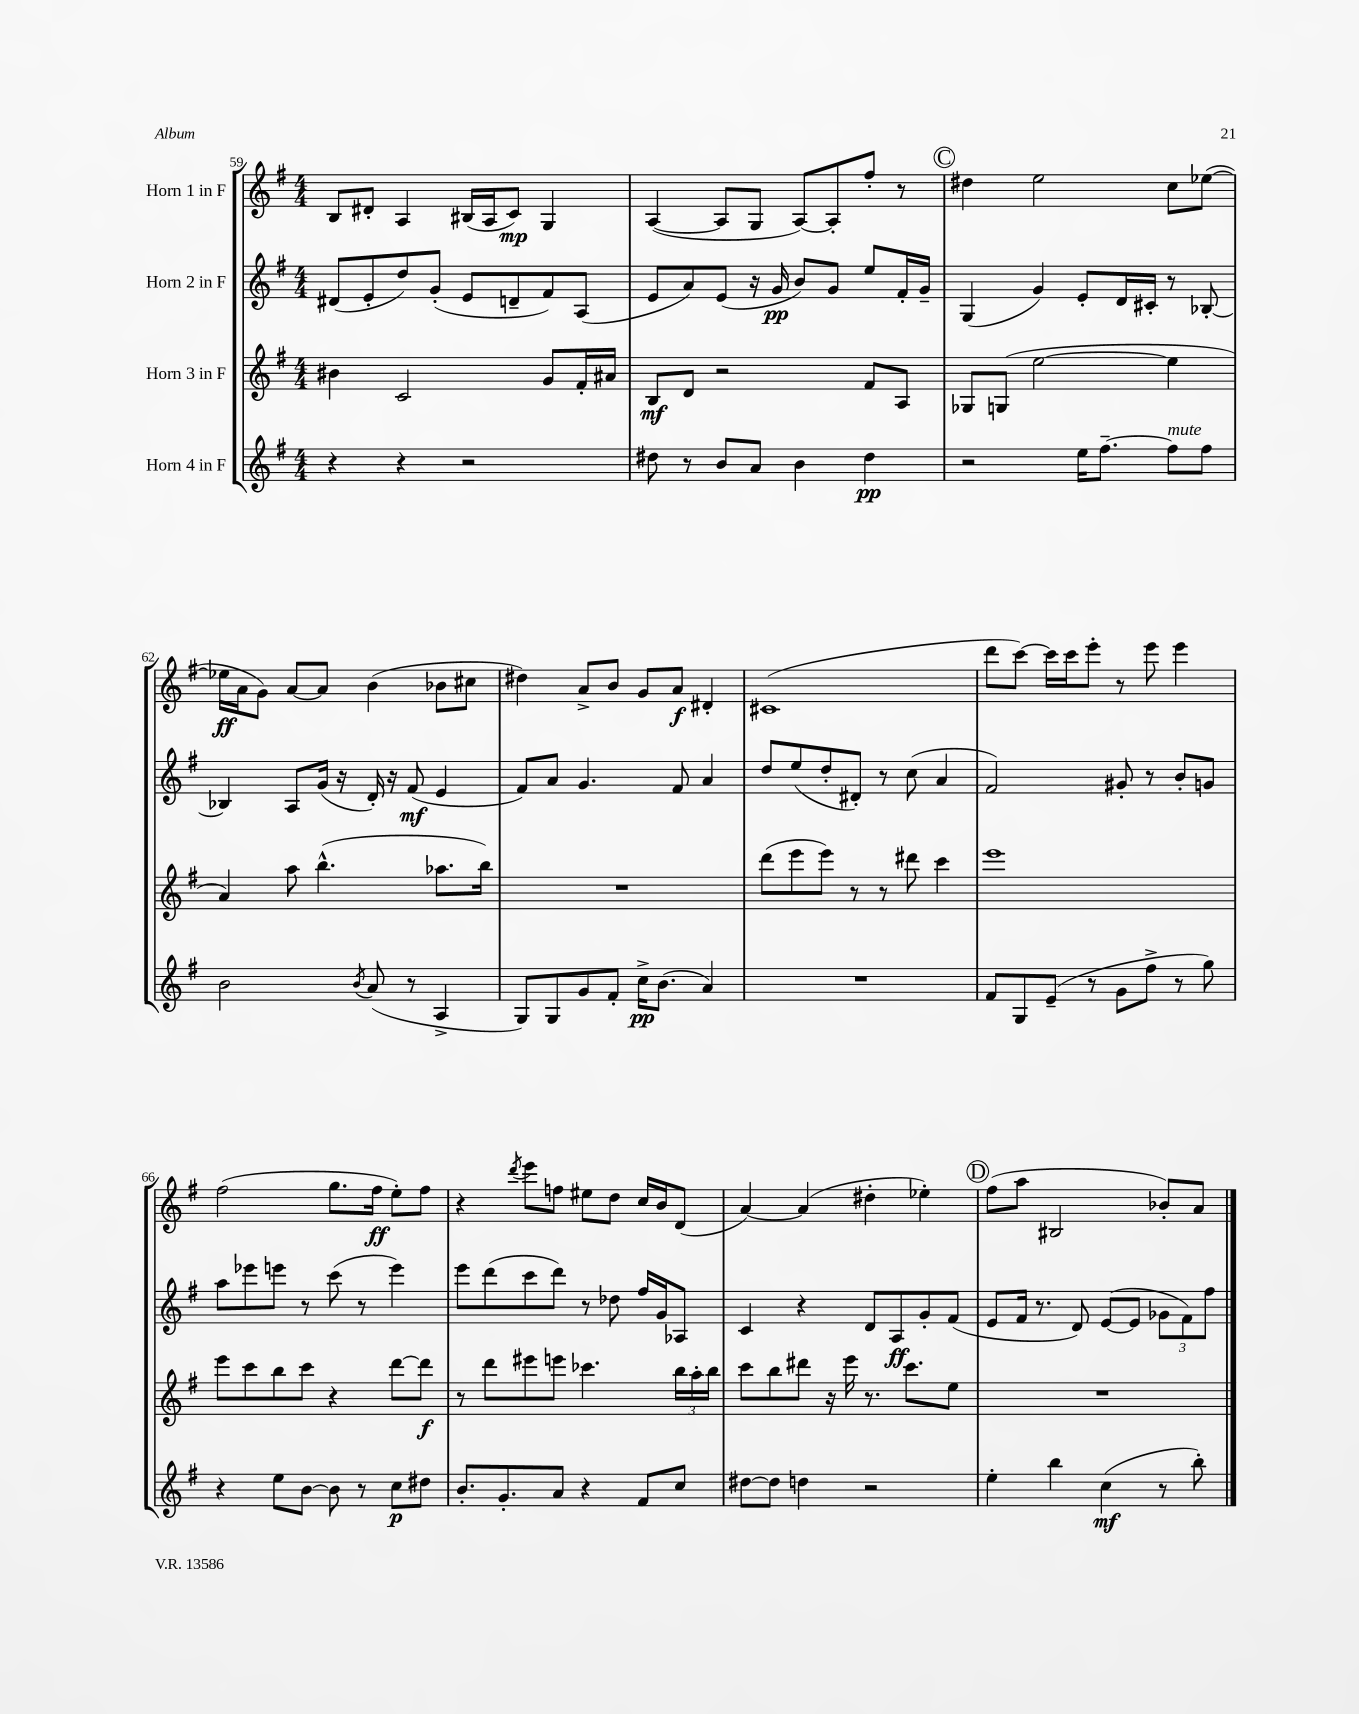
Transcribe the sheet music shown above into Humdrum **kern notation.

**kern	**kern	**kern	**kern
*staff4	*staff3	*staff2	*staff1
*clefG2	*clefG2	*clefG2	*clefG2
*k[f#]	*k[f#]	*k[f#]	*k[f#]
*M4/4	*M4/4	*M4/4	*M4/4
4r	4b#\	(8d#/L	8B/L
.	.	8e'/	8d#'/J
4r	2c/	8dd/)	4A/
.	.	(8g'/J	.
2r	.	8e/L	(16B#/LL
.	.	.	16A/J
.	.	8d~/	8c/J)
.	8g/L	8f#/)	4G/
.	16f#'/L	(8A/J	.
.	16a#/JJ	.	.
=	=	=	=
8dd#\	8B/L	8e/L	([4A/
8r	8d/J	8a/)	.
8b/L	2r	(8e/J	8A/]L
8a/J	.	16r	8G/J
.	.	16g/	.
4b\	.	8b/L)	[8A/L)
.	.	8g/J	8A'/]
4dd#\	8f#/L	8ee/L	8ff#'/J
.	8A/J	16f#'/L	8r
.	.	16g~/JJ	.
=	=	=	=
2r	8G-/L	(4G/	4dd#\
.	(8G/J	.	.
.	[2ee\	4g/)	2ee\
16ee\LK	.	8e'/L	.
[8.ff#~\J	.	.	.
.	.	16d/L	.
.	.	16c#'/JJ	.
8ff#\]L	4ee\]	8r	8cc\L
8ff#\J	.	[8B-'/	([8ee-\J
=	=	=	=
2b\	4a/)	4B-/]	16ee-\]LL
.	.	.	16a\J
.	.	.	8g\J)
.	8aa\	8A/L	[8a/L
.	(4.bb^^\	(16g/Jk	8a/]J
.	.	16r	.
8qb/	.	.	.
(8a/	.	16d'/)	(4b\
.	.	16r	.
8r	.	(8f#/	.
4A^/	8.aa-\L	4e/	8b-\L
.	.	.	8cc#\J
.	16bb\Jk)	.	.
=	=	=	=
8G/L)	1r	8f#/L)	4dd#\)
8G/	.	8a/J	.
8g/	.	4.g/	8a^/L
8f#'/J	.	.	8b/J
16cc^\LK	.	.	8g/L
(8.b\J	.	.	.
.	.	8f#/	8a/J
4a/)	.	4a/	4d#'/
=	=	=	=
1r	(8ddd\L	8dd/L	(1c#
.	8eee\	(8ee/	.
.	8eee\J)	8dd'/	.
.	8r	8d#'/J)	.
.	8r	8r	.
.	8ddd#\	(8cc\	.
.	4ccc\	4a/	.
=	=	=	=
8f#/L	1eee	2f#/)	8ddd\L
8G/	.	.	[8ccc\J)
(8e~/J	.	.	16ccc\]LL
.	.	.	16ccc\J
8r	.	.	8eee'\J
8g\L	.	8g#'/	8r
8ff#^\J	.	8r	8eee\
8r	.	8b'/L	4eee\
8gg\)	.	8g/J	.
=	=	=	=
4r	8eee\L	8aa\L	(2ff#\
.	8ccc\	8eee-\	.
8ee\L	8bb\	8eee\J	.
[8b\J	8ccc\J	8r	.
8b\]	4r	(8ccc\	8.gg\L
8r	.	8r	.
.	.	.	16ff#\Jk
8cc\L	[8ddd\L	4eee\)	8ee'\L)
8dd#\J	8ddd\]J	.	8ff#\J
=	=	=	=
8.b'/L	8r	8eee\L	4r
.	8ddd\L	(8ddd\	.
8.g'/	.	.	.
.	.	.	8qddd/
.	8eee#\	8ccc\	8eee\L
8a/J	8eee\J	8ddd\J)	8ff\J
4r	4.ccc-\	8r	8ee#\L
.	.	8dd-\	8dd\J
8f#/L	.	16ff#/LL	16cc/LL
.	.	16g/J	16b/J
8cc/J	24bb\LL	8A-/J	(8d/J
.	24aa'\	.	.
.	24bb\JJ	.	.
=	=	=	=
[8dd#\L	8ccc\L	4c/	[4a/)
8dd#\]J	8bb\	.	.
4dd\	8ddd#\J	4r	(4a/]
.	16r	.	.
.	16eee\	.	.
2r	8.r	8d/L	4dd#'\
.	.	8A/	.
.	8.ccc\L	.	.
.	.	8g'/	4ee-'\)
.	8ee\J	(8f#/J	.
=	=	=	=
4ee'\	1r	8e/L	(8ff#\L
.	.	16f#/Jk	8aa\J
.	.	8.r	.
4bb\	.	.	2B#/
.	.	8d/)	.
(4cc\	.	([8e/L	.
.	.	8e/]J	.
8r	.	12g-\L	8b-'/L)
.	.	12f#\)	.
8bb'\)	.	.	8a/J
.	.	12ff#\J	.
==	==	==	==
*-	*-	*-	*-
